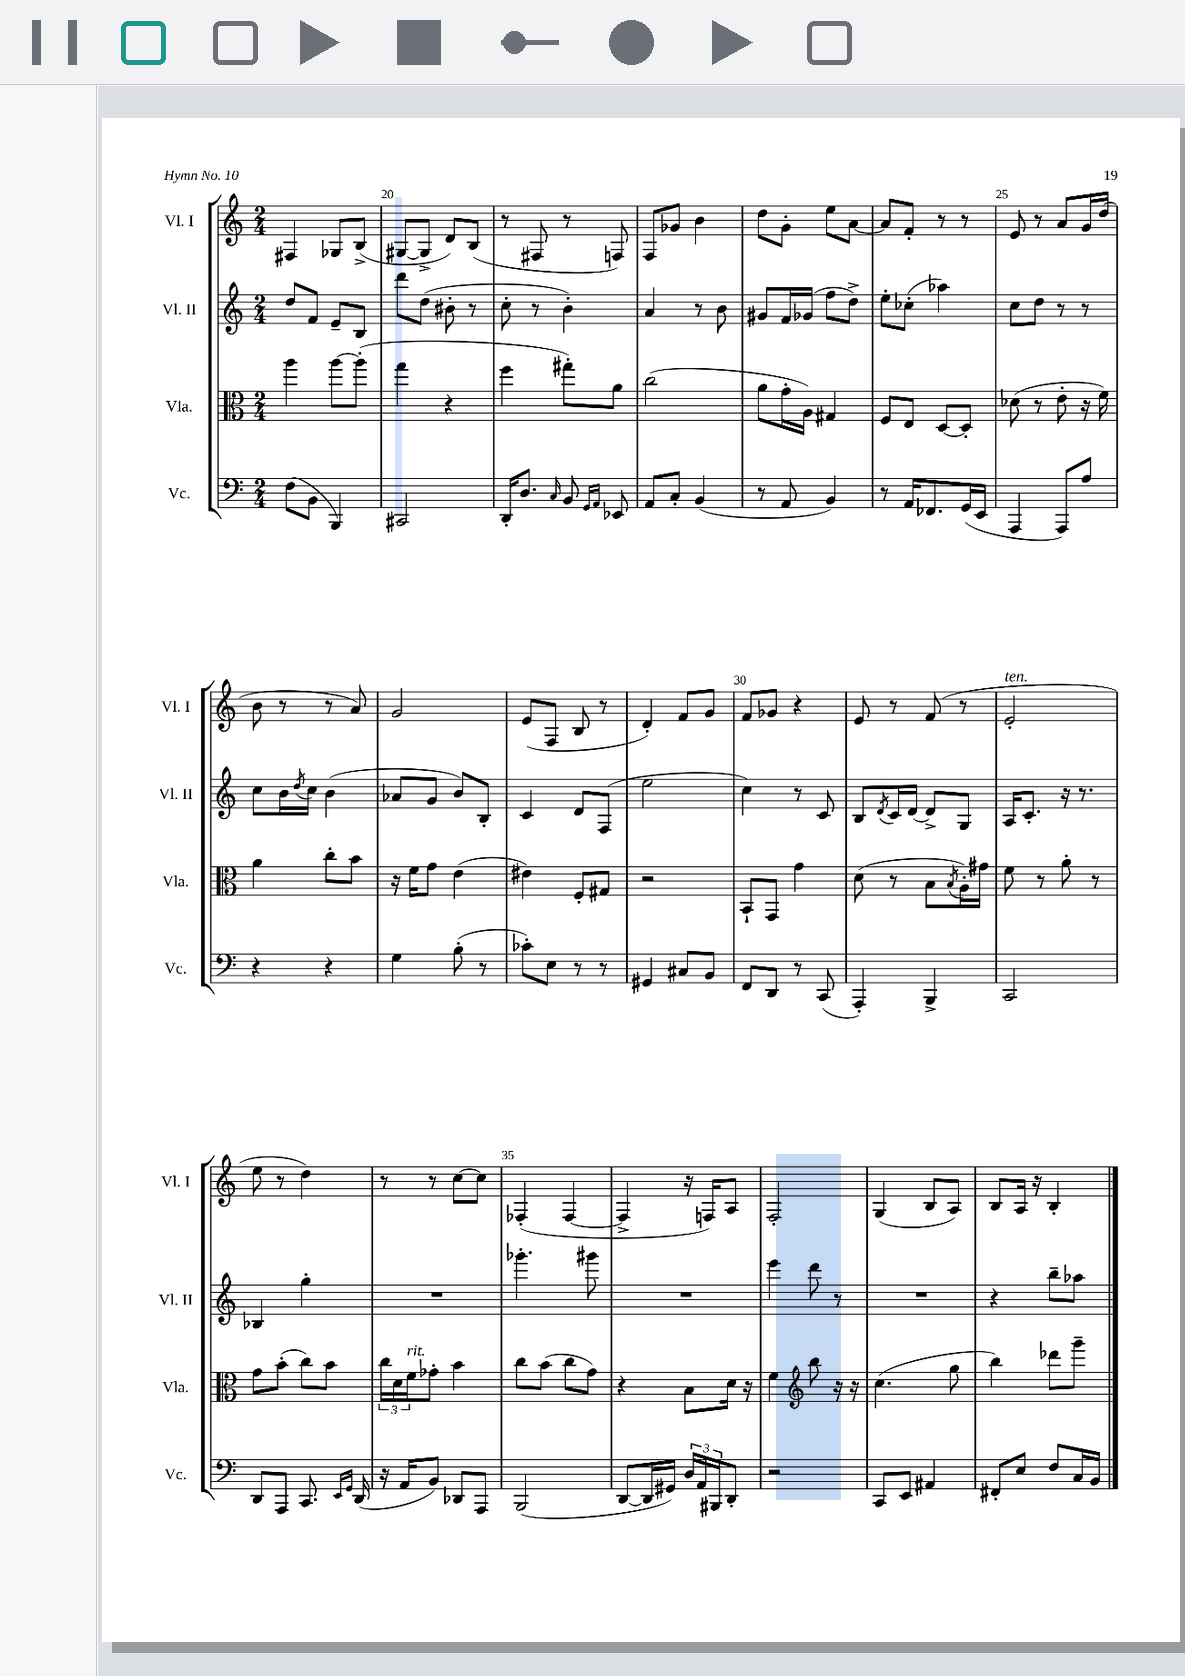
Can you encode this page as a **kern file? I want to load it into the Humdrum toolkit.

**kern	**kern	**kern	**kern
*part4	*part3	*part2	*part1
*staff4	*staff3	*staff2	*staff1
*I"Vc.	*I"Vla.	*I"Vl. II	*I"Vl. I
*I'Vc.	*I'Vla.	*I'Vl. II	*I'Vl. I
*clefF4	*clefC3	*clefG2	*clefG2
*k[]	*k[]	*k[]	*k[]
*M2/4	*M2/4	*M2/4	*M2/4
=19	=19	=19	=19
(8F\L	4aa\	8dd/L	4F#X/
8BB\J	.	8f/J	.
4BBB/)	[8aa\L	8e~/L	8G-X/L
.	(8aa'\J]	8B/J	(8B^/J
=20	=20	=20	=20
2CC#X/	4gg\	8ddd\L	[8G#X/L
.	.	(8dd\J	8G#^/J]
.	4r	8b#X'\	8d/L)
.	.	8r	(8B/J
=21	=21	=21	=21
16DD'/KL	4ff\	8cc'\	8r
8.D/J	.	.	.
.	.	8r	8F#X/
16qqC/	.	.	.
8BB/	8gg#X'\L)	4b'\)	8r
16qqGG/LL	.	.	.
16qqAA/JJ	.	.	.
8EE-X/	8a\J	.	8Fn/)
=22	=22	=22	=22
8AA/L	(2cc\	4a/	8F/L
8C'/J	.	.	8g-X/J
(4BB/	.	8r	4b\
.	.	8b\	.
=23	=23	=23	=23
8r	8a\L	8g#X/L	8dd\L
8AA/	16g'\L	16f/L	8g'\J
.	16A\JJ)	(16g-X/JJ	.
4BB/)	4G#X/	8ff\L	8ee\L
.	.	8dd^\J)	[8a\J
=24	=24	=24	=24
8r	8F/L	8ee'\L	8a/L]
16AA/KL	8E/J	(8cc-X'\J	8f'/J
8.FF-X/	.	.	.
.	[8D/L	4aa-X\)	8r
(16GG/L	8D'/J]	.	8r
16EE/JJ	.	.	.
=25	=25	=25	=25
4AAA/	(8d-X\	8cc\L	8e/
.	8r	8dd\J	8r
8AAA/L)	8e'\	8r	8a/L
8A/J	16r	8r	16g/L
.	16f\)	.	(16dd/JJ
!!LO:LB:g=z
=26	=26	=26	=26
4r	4a\	8cc\L	8b\
.	.	16b\L	8r
.	.	8qdd/	.
.	.	16cc\JJ	.
4r	8cc'\L	(4b\	8r
.	8b\J	.	8a/)
=27	=27	=27	=27
4G\	16r	8a-X/L	2g/
.	16f\KL	.	.
.	8g\J	8g/J	.
(8B'\	(4e\	8b/L)	.
8r	.	8B'/J	.
=28	=28	=28	=28
8c-X'\L)	4e#X\)	4c/	(8e/L
8E\J	.	.	8F/J
8r	8F'/L	8d/L	8B/
8r	8G#X/J	(8F/J	8r
=29	=29	=29	=29
4GG#X/	2r	2ee\	4d'/)
8C#X/L	.	.	8f/L
8BB/J	.	.	8g/J
=30	=30	=30	=30
8FF/L	8BB`/L	4cc\)	8f/L
8DD/J	8GG/J	.	8g-X/J
8r	4g\	8r	4r
(8CC/	.	8c/	.
=31	=31	=31	=31
4AAA'/)	(8d\	8B/L	8e/
.	.	8qd/	.
.	8r	16c/L	8r
.	.	[16d/JJ	.
4BBB^/	8B\L	8d^/L]	(8f/
.	8qB/	.	.
.	16A'\L)	8G/J	8r
.	16g#X\JJ	.	.
=32	=32	=32	=32
!	!	!	!LO:TX:a:i:t=ten.
2CC/	8f\	16A/KL	2e'/
.	.	8.c'/J	.
.	8r	.	.
.	8a'\	16r	.
.	.	8.r	.
.	8r	.	.
!!LO:LB:g=z
=33	=33	=33	=33
8DD/L	8g\L	4B-X/	8ee\
8AAA/J	(8b'\J	.	8r
8.CC/	8cc\L)	4gg'\	4dd\)
.	8b\J	.	.
16qqEE/LL	.	.	.
16qqGG/JJ	.	.	.
(16DD/	.	.	.
=34	=34	=34	=34
16r	24cc\LL	2r	8r
.	24d\	.	.
16AA/KL	.	.	.
!	!LO:TX:a:i:t=rit.	!	!
.	24f\J	.	.
8BB/J)	8g-X'\J	.	8r
8DD-X/L	4b\	.	[8cc\L
8AAA/J	.	.	8cc\J]
=35	=35	=35	=35
(2BBB/	8cc\L	4.ggg-X'\	(4F-X'/
.	(8b\J	.	.
.	8cc\L	.	[4F-/
.	8g\J)	8ggg#X\	.
=36	=36	=36	=36
[8DD/L	4r	2r	4F-^/]
16DD/L]	.	.	.
16GG#X/JJ)	.	.	.
24D/LL	8B\L	.	16r
24AA/	.	.	.
.	.	.	16Fn/KL)
24BBB#X/J	.	.	.
8DD'/J	16d\Jk	.	8A/J
.	16r	.	.
=37	=37	=37	=37
2r	4f\	4eee\	2F'/
*	*clefG2	*	*
.	8bb\	8ddd\	.
.	16r	8r	.
.	16r	.	.
=38	=38	=38	=38
8CC/L	(4.cc\	2r	(4G/
8EE/J	.	.	.
4AA#X/	.	.	8B/L
.	8gg\	.	8A/J)
=39	=39	=39	=39
8FF#X'/L	4bb\)	4r	8B/L
8E/J	.	.	16A/Jk
.	.	.	16r
8F/L	8ddd-X\L	8bb~\L	4B'/
16C/L	8ggg~\J	8aa-X\J	.
16BB/JJ	.	.	.
==	==	==	==
*-	*-	*-	*-
